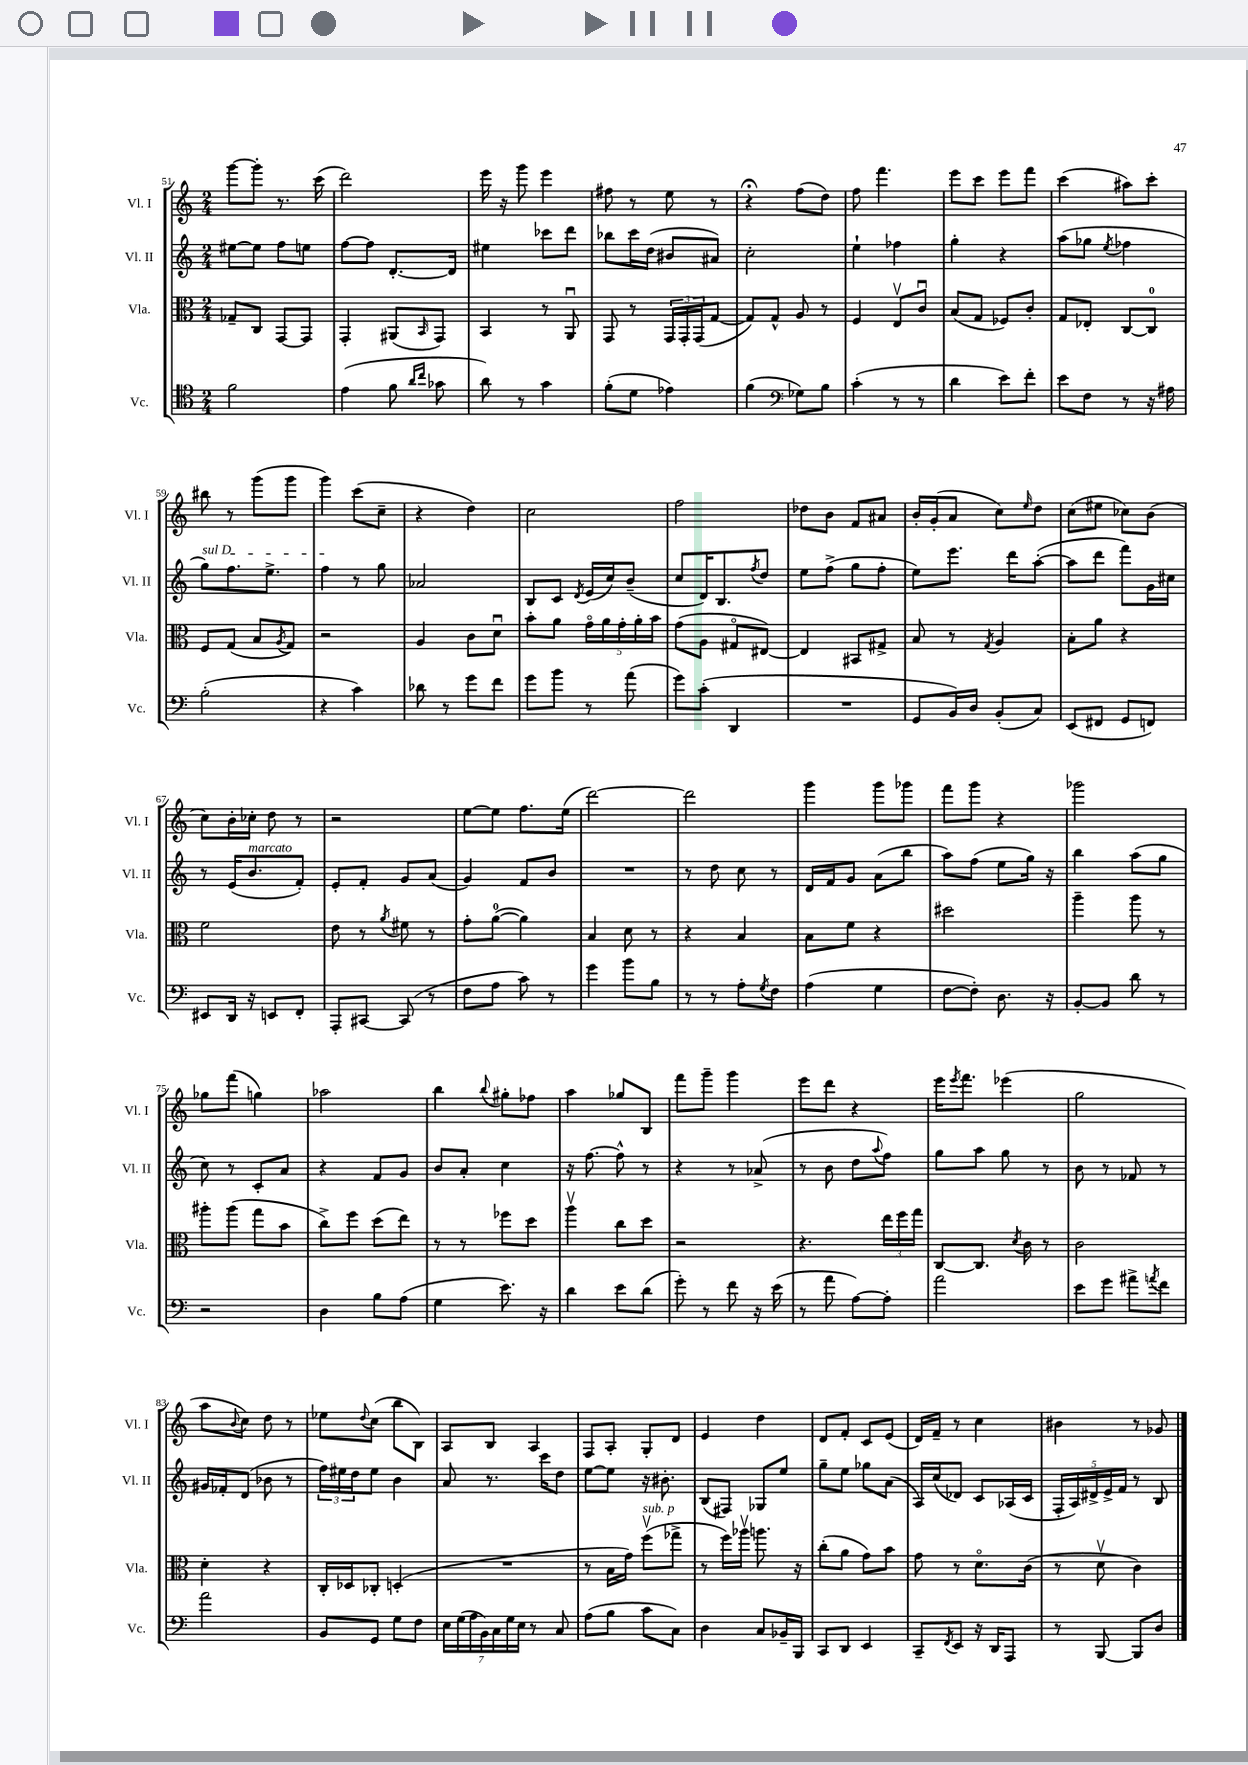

**kern	**kern	**kern	**kern
*part4	*part3	*part2	*part1
*staff4	*staff3	*staff2	*staff1
*I"Vc.	*I"Vla.	*I"Vl. II	*I"Vl. I
*I'Vc.	*I'Vla.	*I'Vl. II	*I'Vl. I
*clefC4	*clefC3	*clefG2	*clefG2
*k[]	*k[]	*k[]	*k[]
*M2/4	*M2/4	*M2/4	*M2/4
=51	=51	=51	=51
2f\	8G-X~/L	[8ee#X\L	[8ggg\L
.	8C/J	8ee#\J]	8ggg'\J]
.	[8GG/L	8ff\L	8.r
.	8GG/J]	8een\J	.
.	.	.	(16ccc\
=52	=52	=52	=52
(4e\	4GG'/	[8ff\L	2ddd\)
.	.	8ff\J]	.
8f\	(8AA#X/L	[8.d'/L	.
16qqa/LL	.	.	.
16qqcc/JJ	16qqBB/	.	.
8g-X\	8GG/J)	.	.
.	.	16d/Jk]	.
=53	=53	=53	=53
8a\)	4BB/	4ee#X\	16eee\
.	.	.	16r
8r	.	.	8ggg\
4g\	8r	8ccc-X\L	4eee\
.	8AAu/	8ddd\J	.
=54	=54	=54	=54
(8f'\L	8GG/	8bb-X\L	8ff#X\
8d\J	8r	16ccc\L	8r
.	.	(16dd\JJ	.
4e-X\)	24GG/LL	8b#X/L	8ee\
.	24GG'/	.	.
.	(24GG/J	.	.
.	[8G/J	8a#X/J)	8r
=55	=55	=55	=55
(4f\	8G/L])	2cc'\	4r;<
.	8G^^/J	.	.
*clefF4	*	*	*
8G-X\L)	8A/	.	(8ff\L
8B\J	8r	.	8dd\J)
=56	=56	=56	=56
(4c'\	4F/	4ee`\	8ff\
.	.	.	4.fff\
8r	8Ev/L	4ff-X\	.
8r	8cu/J	.	.
=57	=57	=57	=57
4d\	(8B/L	4gg'\	8eee\L
.	8G/J	.	8ccc\J
8e\L)	8F-X/L)	4r	8eee\L
8f'\J	8c'/J	.	8fff\J
=58	=58	=58	=58
8e\L	8G/L	(8aa\L	(4ccc\
8F\J	8E-X'/J	8gg-X\J	.
.	.	8qee/	.
8r	[8C/L	4ff-X\	8aa#X\L)
16r	8C/J]	.	8ccc'\J
16A#X\	.	.	.
!!LO:LB:g=z
=59	=59	=59	=59
!	!	!LO:TX:a:i:t=sul D	!
(2B'\	8F/L	8gg\L)	8bb#X\
.	(8G/J	8.ff\	8r
.	8B/L	.	(8ggg\L
.	.	8.ee^\J	.
.	8qA/	.	.
.	8G/J)	.	8ggg\J
=60	=60	=60	=60
4r	2r	4ff\	4ggg\)
4c\)	.	8r	(8ccc\L
.	.	8gg\	8cc~\J
=61	=61	=61	=61
8d-X\	4A/	2a-X/	4r
8r	.	.	.
8g\L	8c\L	.	4dd\)
8f\J	8du\J	.	.
=62	=62	=62	=62
8g\L	8b'\L	8B/L	2cc\
8b\J	8a\J	8c/J	.
.	.	8qd/	.
8r	20g\LL	(16e/LL	.
.	20a\	.	.
.	.	16cc/J)	.
.	20g'\	.	.
(8a\	.	(8b~/J	.
.	20a'\	.	.
.	20b\JJ	.	.
=63	=63	=63	=63
8g\L)	(8g\L	8cc/L	2ff\
(8c'\J	8A\J	16d/K)	.
.	.	8.B/	.
4DD/	8G#X/L	.	.
.	.	8qff/	.
.	[8E#X/J)	8dd/J	.
=64	=64	=64	=64
2r	4E#/]	8ee\L	8dd-X\L
.	.	(8ff^\J	8b\J
.	8BB#X/L	8gg\L	8f/L
.	8G#X^/J	8ff'\J	8a#X/J
=65	=65	=65	=65
8GG/L	8B/	8ee\L)	16b'/LL
.	.	.	(16g'/J
16BB/L)	8r	8.eee\J	8a/J
16D/JJ	.	.	.
.	8qG/	.	.
(8BB'/L	4A/	.	8cc\L)
.	.	16ddd\KL	.
.	.	.	16qqee/
8C/J)	.	([8aa'\J	8dd\J
=66	=66	=66	=66
(8EE/L	8B'\L	8aa\L]	(8cc\L
8FF#X/J	8a\J	8ddd\J	8ee#X\J
8GG/L	4r	8fff\L)	8cc-X\L)
8FFn/J)	.	16g\L	(8b\J
.	.	16cc#X\JJ	.
!!LO:LB:g=z
=67	=67	=67	=67
8EE#X/L	2f\	8r	8cc\L)
16DD/Jk	.	(16e/KL	16b'\L
!	!	!LO:TX:a:i:t=marcato	!
16r	.	8.b/	16cc-X'\JJ
8EEn/L	.	.	8dd\
8FF'/J	.	8f'/J)	8r
=68	=68	=68	=68
8AAA'/L	8e\	8e'/L	2r
[8CC#X/J	8r	8f'/J	.
.	8qa/	.	.
(8CC#/]	8f#X\	8g/L	.
8r	8r	(8a/J	.
=69	=69	=69	=69
8F\L	8g'\L	4g/)	[8ee\L
8A\J	([8a\J	.	8ee\J]
8c\)	4a\])	8f/L	8.ff\L
8r	.	8b/J	.
.	.	.	(16ee\Jk
=70	=70	=70	=70
4g\	4B/	2r	[2ddd\)
8b\L	8d\	.	.
8B\J	8r	.	.
=71	=71	=71	=71
8r	4r	8r	2ddd\]
8r	.	8dd\	.
8A'\L	4B/	8cc\	.
8qG/	.	.	.
8F\J	.	8r	.
=72	=72	=72	=72
(4A\	8B\L	16d/LL	4ggg\
.	.	16f/J	.
.	8f\J	8g/J	.
4G\	4r	(8a\L	8ggg\L
.	.	8bb\J	8ggg-X\J
=73	=73	=73	=73
[8F\L	2dd#X\	8aa\L)	8fff\L
8F'\J])	.	(8ff\J	8ggg\J
8.D\	.	8ee\L	4r
.	.	16gg\Jk)	.
16r	.	16r	.
=74	=74	=74	=74
[8BB'/L	4aa~\	4bb\	2ggg-X\
8BB/J]	.	.	.
8d\	8aa\	(8aa\L	.
8r	8r	8gg\J	.
!!LO:LB:g=z
=75	=75	=75	=75
2r	8aa#X'\L	8cc\)	8gg-X\L
.	(8aa#\J	8r	(8fff\J
.	8gg\L	8c'/L	4ggn\)
.	8b\J	8a/J	.
=76	=76	=76	=76
4D\	8cc^\L)	4r	2aa-X\
.	8ff\J	.	.
8B\L	(8dd\L	8f/L	.
(8A\J	8ee\J)	8g/J	.
=77	=77	=77	=77
4G\	8r	8b/L	4bb\
.	8r	8a'/J	.
.	.	.	8qqbb/
8.e\)	8ff-X\L	4cc\	8gg#X'\L
.	8dd\J	.	8ff-X\J
16r	.	.	.
=78	=78	=78	=78
4d\	4aav\	16r	4aa\
.	.	[8.ff\	.
8e\L	8cc\L	8ff^^\]	8gg-X/L
(8d\J	8dd\J	8r	8B/J
=79	=79	=79	=79
8g'\)	2r	4r	8fff\L
8r	.	.	8ggg~\J
8f\	.	8r	4ggg\
16r	.	(8a-X^/	.
(16e\	.	.	.
=80	=80	=80	=80
8r	4.r	8r	8eee\L
8a\	.	8b\	8ddd\J
[8A\L)	.	8dd\L	4r
.	.	8qqaa/	.
8A'\J]	24ee\LL	8ff\J)	.
.	24ff\	.	.
.	24gg\JJ	.	.
=81	=81	=81	=81
2a\	[8C/L	8gg\L	16eee\KL
.	.	.	8qeee/
.	.	.	8.fff\J
.	8.C/J]	8aa\J	.
.	.	8gg\	(4eee-X\
.	8qd/	.	.
.	16c\	.	.
.	8r	8r	.
=82	=82	=82	=82
8e\L	2c\	8b\	2gg\
8g\J	.	8r	.
8a#X^\L	.	8f-X/	.
8qan/	.	.	.
8f\J	.	8r	.
!!LO:LB:g=z
=83	=83	=83	=83
2a\	4d'\	16g#X/LL	8aa\L
.	.	16f-X'/J	.
.	.	.	8qqb/
.	.	(8d/J	8cc\J)
.	4r	8b-X\	8dd\
.	.	8r	8r
=84	=84	=84	=84
8BB/L	16C'/LL	24ff\LL)	8ee-X\L
.	.	24ee#X\	.
.	16D-X/J	.	.
.	.	24dd\J	.
.	.	.	8qqdd/
8GG/J	8C-X'/J	8ee#\J	(8cc\J
8G\L	(4Dn'/	4b\	8bb\L
8F\J	.	.	8B\J)
=85	=85	=85	=85
28E\LL	2r	8a/	8A/L
(28G\	.	.	.
28A\	.	.	.
28BB\)	.	.	.
.	.	8.r	8B/J
28C\	.	.	.
28G\	.	.	.
28E\JJ	.	.	.
8r	.	.	4A/
.	.	16ccc\KL	.
8C/	.	8dd\J	.
=86	=86	=86	=86
(8A\L	8r	[8ee\L	8F/L
8B\J	16B\LL	8ee\J]	8A'/J
.	16g\JJ)	.	.
!	!LO:TX:a:i:t=sub. p	!	!
8c\L	(8ffv\L	16r	8G'/L
.	.	8.b#X'\	.
8C\J)	8gg-X^\J	.	8d/J
=87	=87	=87	=87
4D\	8r	(8B/L	4e/
.	16ff\LL)	8F#X/J)	.
.	16aa-Xv\JJ	.	.
8C/L	8.aan\	8G-X/L	4dd\
16BB-X~/L	.	8ee/J	.
16BBB/JJ	16r	.	.
=88	=88	=88	=88
8CC/L	(8cc'\L	8gg~\L	8d/L
8DD/J	8a\J	8ee\J	8f'/J
4EE/	8g\L)	8gg-X\L	8c/L
.	8b\J	(8a\J	(8e/J
=89	=89	=89	=89
8CC~/L	8g\	16A/LL)	16d/LL)
.	.	(16cc/J	16f~/JJ
8qFF/	.	.	.
8EE/J	8r	8d-X/J)	8r
16r	8.d\L	8c/L	4cc\
16DD/KL	.	.	.
8AAA/J	.	(16A-X/L	.
.	(16c\Jk	16c/JJ	.
=90	=90	=90	=90
8r	8r	20F'/LL	4b#X\
.	.	20A/)	.
.	.	20d#X^/	.
[8BBB/	8dv\	.	.
.	.	20e^/	.
.	.	20f/JJ	.
8BBB/L]	4c\)	8r	8r
8D/J	.	8B/	8g-X/
==	==	==	==
*-	*-	*-	*-
